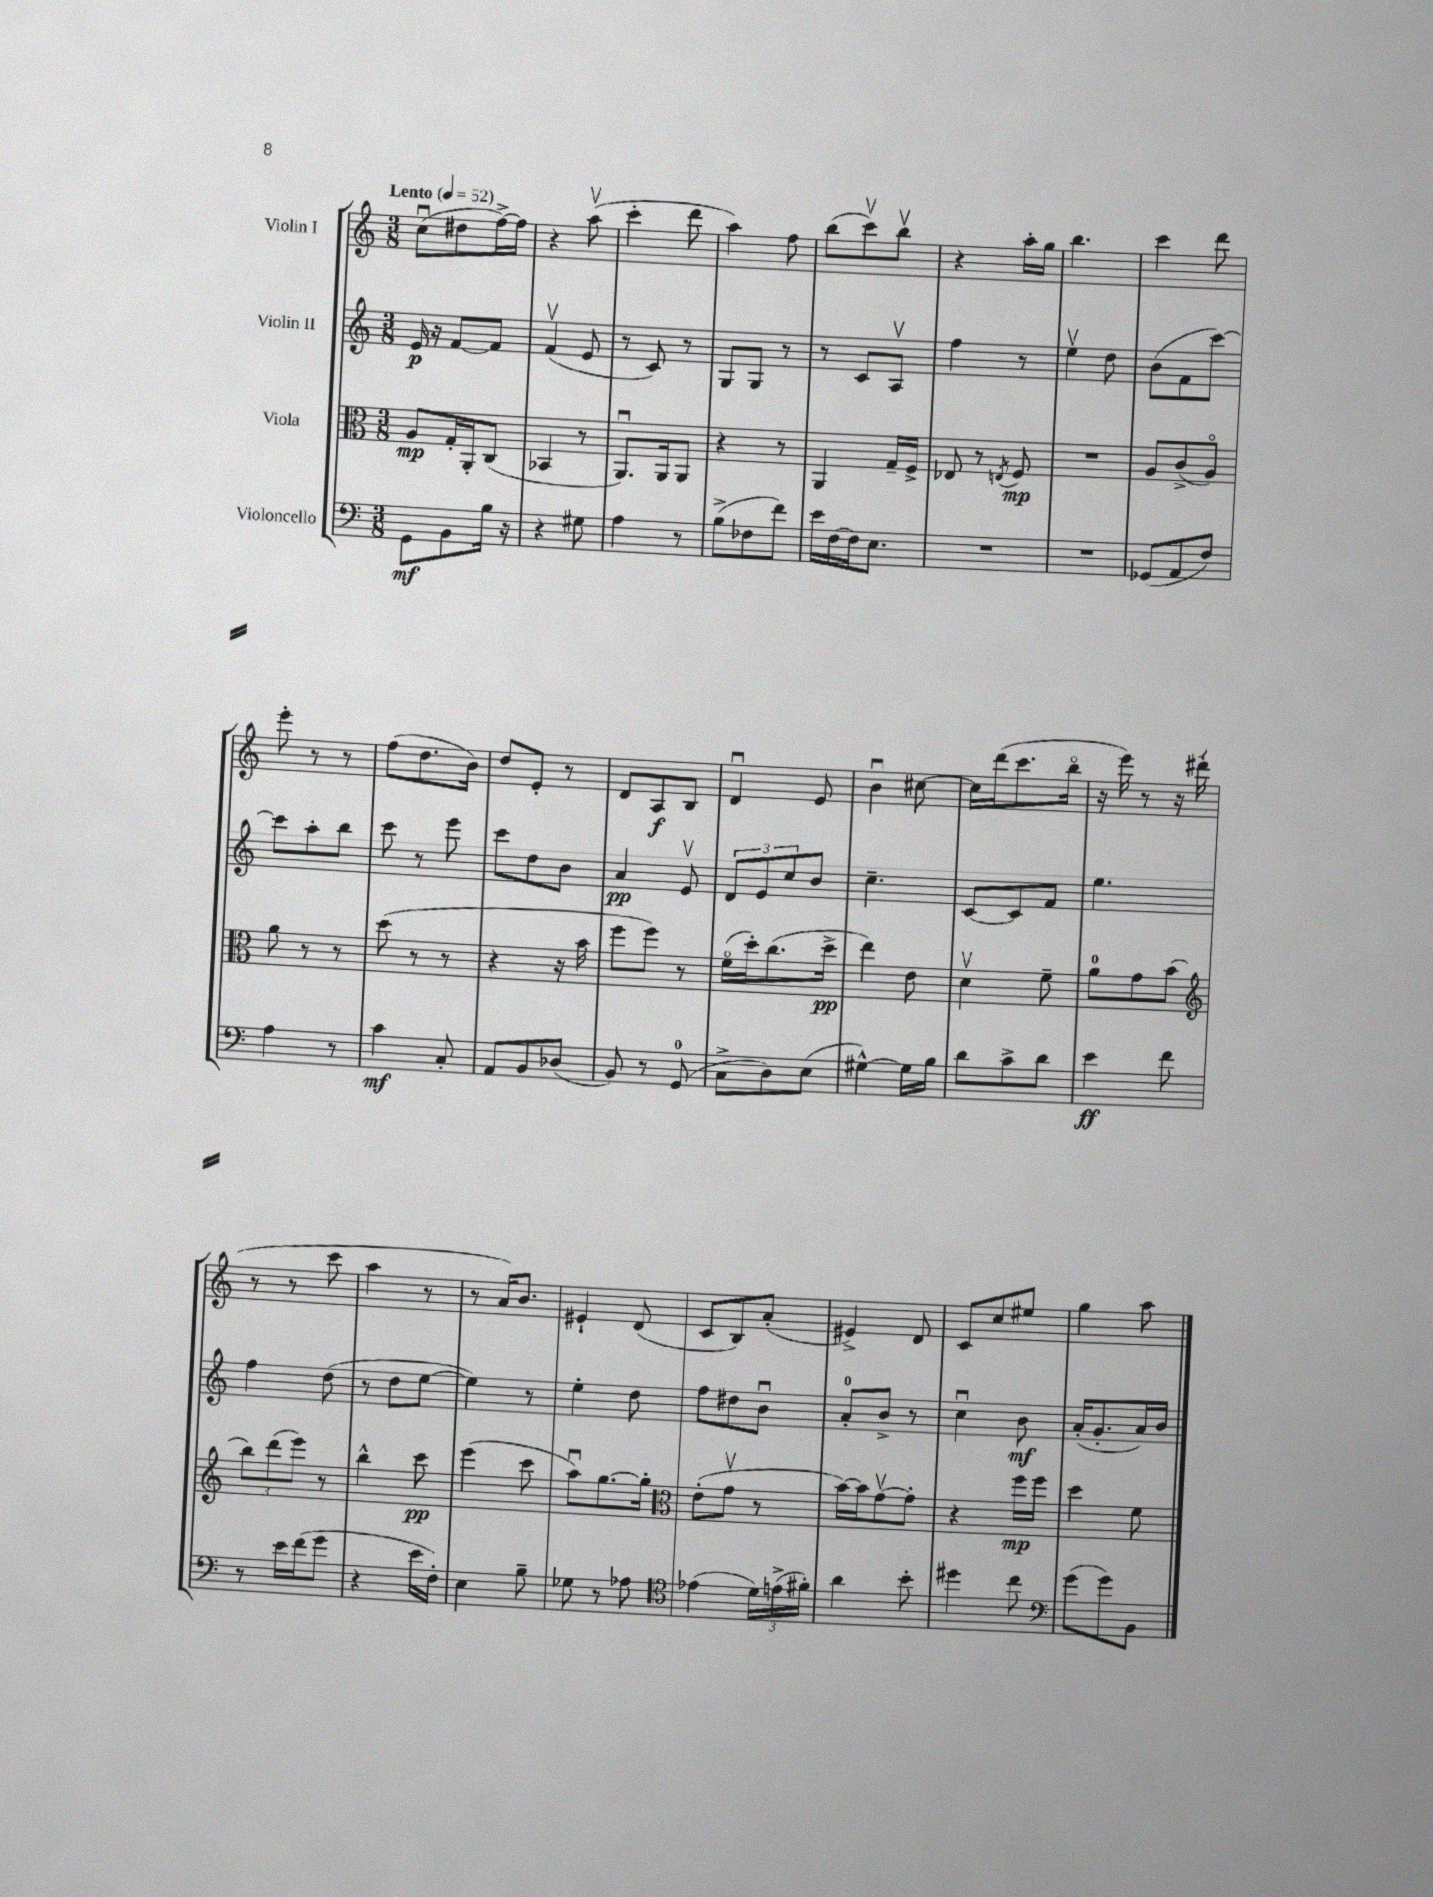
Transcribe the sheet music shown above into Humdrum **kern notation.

**kern	**kern	**kern	**kern
*staff4	*staff3	*staff2	*staff1
*clefF4	*clefC3	*clefG2	*clefG2
*k[]	*k[]	*k[]	*k[]
*M3/8	*M3/8	*M3/8	*M3/8
*MM52	*MM52	*MM52	*MM52
8GG	8A	16e	(8ccu
.	.	16r	.
8BB	16G'	[8f	8dd#
.	16AA'	.	.
16B	(8C	8f]	[16ff^)
16r	.	.	16ff]
=	=	=	=
4r	4BB-	(4fv	4r
8G#	8r	8e	(8aav
=	=	=	=
4A	8.AAu)	8r	4ccc'
.	.	8c)	.
.	16AA	.	.
8r	8AA	8r	8ddd
=	=	=	=
(8B^	4r	8G	4aa)
8F-	.	8G	.
8f)	8r	8r	8ff
=	=	=	=
16e	4AA	8r	(8bb
[16F	.	.	.
16F]	.	8c	8cccv)
8.E	.	.	.
.	16G~	8Av	8bbv
.	16F^	.	.
=	=	=	=
4.r	8E-	4ff	4r
.	8r	.	.
.	8qE	.	.
.	8F	8r	16aa'
.	.	.	16gg
=	=	=	=
4.r	4.r	4eev	4.bb
.	.	8dd	.
=	=	=	=
(8GG-	8A	(8b	4ccc
8AA	(8c^	8f	.
8F)	8Ao)	[8ccc)	8ddd
=	=	=	=
4A	8a	8ccc]	8eee'
.	8r	8aa'	8r
8r	8r	8bb	8r
=	=	=	=
4c	(8dd	8ccc	(8ff
.	8r	8r	8.dd
8C'	8r	8eee	.
.	.	.	16b)
=	=	=	=
8AA	4r	8ccc	8dd
8BB	.	8dd	8e'
(8D-	16r	8b	8r
.	16b	.	.
=	=	=	=
8BB)	8ff	4a	8d
8r	8ff)	.	8A
(8GG	8r	8ev	8B
=	=	=	=
8C^	(16fo	12d	4du
.	16dd')	.	.
.	.	12e	.
8D)	(8.cc	.	.
.	.	12cc	.
(8E	.	8b	8e
.	16dd^	.	.
=	=	=	=
[4G#^^)	4ee)	4.cc~	4bu
16G#]	8e	.	[8cc#
16B	.	.	.
=	=	=	=
8d	4dv	[8c	16cc#]
.	.	.	(16ddd
8c^	.	8c]	8.ccc
8d	8f~	8f	.
.	.	.	16bbo
=	=	=	=
4e	8a	4.ee	16r
.	.	.	16eee)
.	8g	.	8r
8f	(8b	.	16r
.	.	.	(16ddd#'
=	=	=	=
*	*clefG2	*	*
8r	12bb)	4ff	8r
.	(12ddd	.	.
16e	.	.	8r
.	12eee)	.	.
(16f	.	.	.
8g	8r	(8dd	8ccc
=	=	=	=
4r	4bb^^	8r	4aa
.	.	8dd	.
16e	8ccc	[8ee	8r
16F')	.	.	.
=	=	=	=
4E	(4eee	4ee])	8r
.	.	.	16a)
.	.	.	8.b
8B~	8ccc	8r	.
=	=	=	=
8G-	8aau)	4ee'	4e#`
8r	[8.gg	.	.
8A-	.	8dd	(8d
.	16gg']	.	.
=	=	=	=
*clefC4	*clefC3	*	*
(4e-	(8e'	8ff	8c
.	8gv	8dd#	8B)
24d)	8r	8bu	(8a'
(24e^	.	.	.
24f#')	.	.	.
=	=	=	=
4a	[16b)	8a'	4e#^)
.	16b]	.	.
.	[8gv	8b^	.
8b'	8g']	8r	8d
=	=	=	=
4dd#	4r	4ccu	8c
.	.	.	8cc
8cc	16ff	8b	8ee#
.	16ff	.	.
=	=	=	=
*clefF4	*	*	*
(8g	4dd	(16a'	4gg
.	.	8.g'	.
8g)	.	.	.
8BB	8f	16a)	8aa
.	.	16b	.
==	==	==	==
*-	*-	*-	*-
